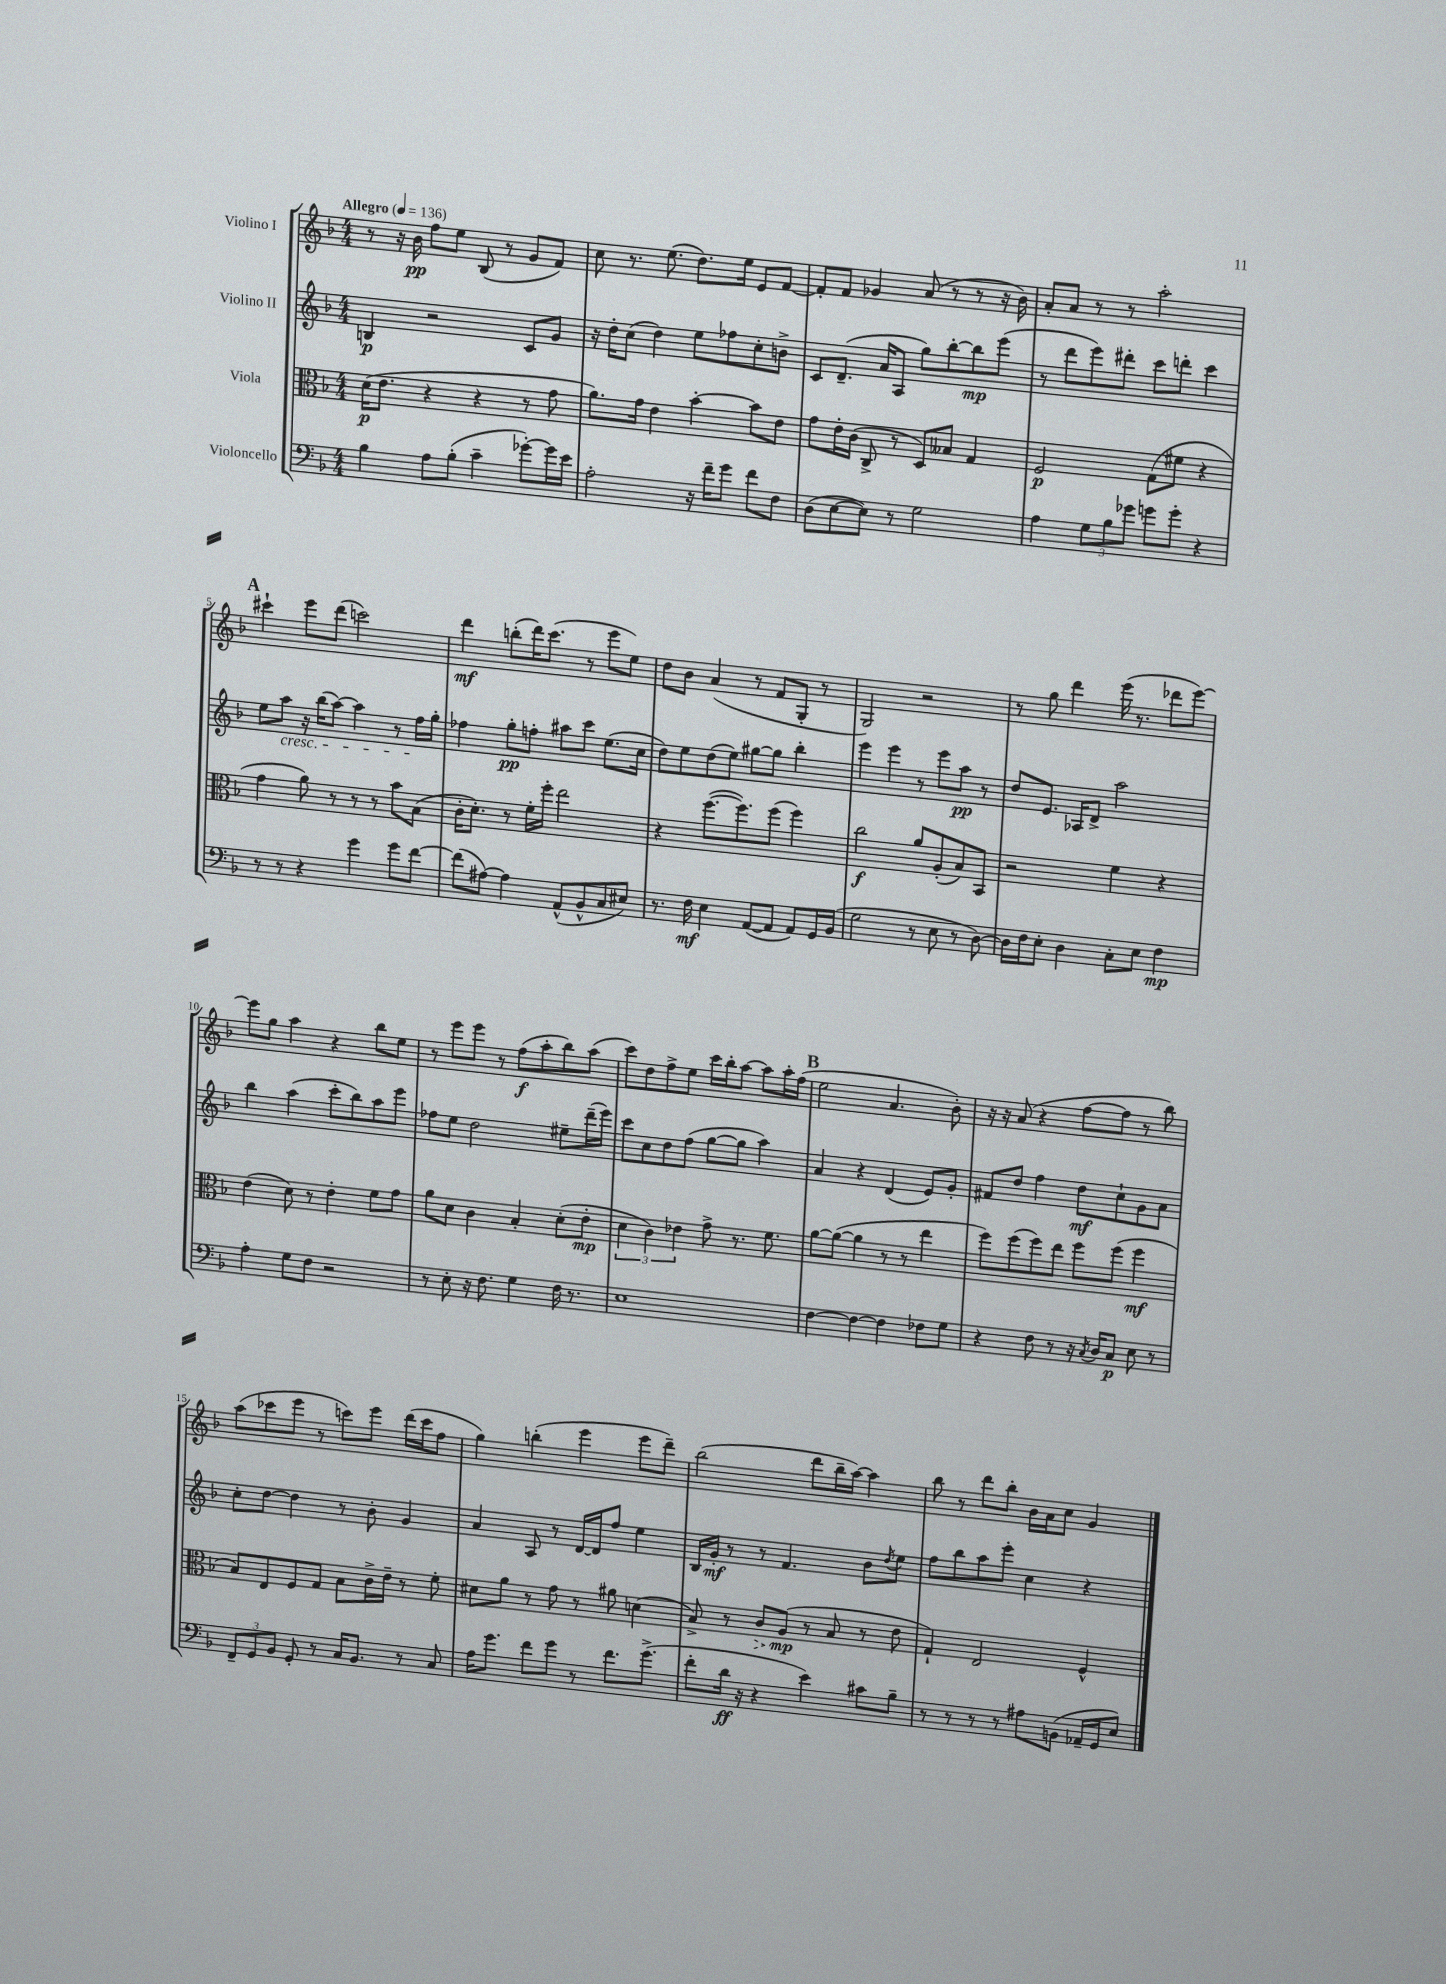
<<
\new StaffGroup <<
\new Staff = "s0" \with { instrumentName = "Violino I" } {
    \clef treble \key f \major \numericTimeSignature \time 4/4 \tempo "Allegro" 4 = 136
    r8 r16 bes'16\pp f''8 e''8 bes8( r8 g'8 f'8) |
    c''8 r8. e''8.( d''8.) e''16 e'8 f'8~ |
    f'8-. f'8 ges'4 a'8( r8 r8 r16 bes'16) |
    a'8-. a'8 r8 r8 a''2-. |
    \mark \markup { \bold "A" } cis'''4-! e'''8 d'''8( c'''2) |
    d'''4\mf b''8-.( d'''16) c'''8.( r8 e'''8 e''8) |
    d''8 bes'8 a'4( r8 f'8 g8-. r8 |
    g2) r2 |
    r8 g''8 d'''4 e'''16( r8. des'''8 e'''8~) |
    e'''8 g''8 a''4 r4 bes''8 e''8 |
    r8 e'''8 e'''8 r8 f''8\f( a''8-. bes''8) a''8( |
    c'''8) d''8 f''8-> e''8 c'''16 bes''16-. a''8~ a''8 a''16-. f''16( |
    \mark \markup { \bold "B" } e''2 a'4. bes'8-.) |
    r16 r16 a'8( r4 f''8~ f''8 r8 bes''8) |
    a''8( ces'''8 e'''8 r8 c'''8) e'''8 d'''16( c'''16 f''8 |
    g''4) b''4-.( e'''4 e'''8 d'''8--) |
    bes''2( d'''8 bes''16-- a''16~) a''4 |
    bes''8 r8 d'''8 bes''8-. bes'16 a'16 c''8 g'4 \bar "|." |
}
\new Staff = "s1" \with { instrumentName = "Violino II" } {
    \clef treble \key f \major \numericTimeSignature \time 4/4
    b4\p r2 c'8 g'8 |
    r16 d''16-. c''8( d''4) e''8 fes''8 c''8-. b'8-> |
    c'8 d'8.--( a'16 a8 g''8) bes''8~-. bes''8\mp e'''8( |
    r8 d'''8 e'''8) dis'''8-. c'''8 d'''8-. c'''4 |
    \mark \markup { \bold "A" } e''8 a''8\cresc r16 bes''16( a''8~) a''4 r8 f''16\! g''16-. |
    fes''4 g''8-.\pp f''8-. ais''8 c'''8 e''8.( c''16 |
    d''8) e''8 d''8( e''8) gis''8~ gis''8 bes''4-. |
    e'''4 e'''4 r8 e'''8 a''8\pp r8 |
    d''8 e'8. aes16 d'8-> a''2 |
    bes''4 a''4( c'''8-. bes''8) a''8 e'''8 |
    fes''8 e''8 d''2 eis''8-- d'''16--( e'''16) |
    c'''8 c''8 d''8 f''8( g''8~ g''8 a''4) |
    \mark \markup { \bold "B" } a'4 r4 d'4( e'8) g'8-. |
    fis'8 d''8 f''4 d''8\mf c''8-! g'8 a'8 |
    c''8-. d''8~ d''4 r8 bes'8-. g'4 |
    a'4 a8 r8 d'16~ d'16 f''8 e''4 |
    bes16 g'16-.\mf r8 r8 f'4. bes'8 \acciaccatura { d''8 } e''8 |
    f''8 bes''8 a''8 e'''8-. c''4 r4 \bar "|." |
}
\new Staff = "s2" \with { instrumentName = "Viola" } {
    \clef alto \key f \major \numericTimeSignature \time 4/4
    d'16\p( e'8. r4 r4 r8 g'8 |
    a'8.) g'16 e'4 bes'4~-. bes'8 e'8 |
    g'8 e'16-. c'16( c8-> r8 d8) beses8 g4 |
    f2\p g8( fis'8 r4 |
    \mark \markup { \bold "A" } g'4 a'8) r8 r8 r8 bes'8 bes8( |
    c'16-. d'8.-.) r8 f'16-. f''16-. e''2 |
    r4 f''8.~( f''8.) f''8( f''4) |
    c''2\f a'8 a8-.( bes8) bes,8 |
    r2 f'4 r4 |
    e'4( d'8) r8 e'4-. f'8 g'8 |
    a'8 d'8 c'4 bes4-. d'8-.( e'8-.\mp |
    \tuplet 3/2 { d'4 c'4) ees'4 } g'8-> r8. f'8. |
    \mark \markup { \bold "B" } a'8~ a'8~( a'4 r8 r8 e''4 |
    f''8) f''8( f''8) e''8 f''8 f''8( f''4\mf |
    bes8) e8 f8 g8 bes8 c'16-> e'16-- r8 f'8-. |
    dis'8 a'8 r8 g'8 r8 ais'8 d'4( |
    bes8->) r8 \once \override Hairpin.style = #'dashed-line c'8\> a8\mp\!( r8 bes8 r8 e'8 |
    g4-!) e2 f4-^ \bar "|." |
}
\new Staff = "s3" \with { instrumentName = "Violoncello" } {
    \clef bass \key f \major \numericTimeSignature \time 4/4
    bes4 a8 bes8-.( c'4-- ges'8~-.) ges'16 e'16 |
    a2-. r16 f'16-- g'8 f'8 f8 |
    d8( e8~ e8) r8 g2 |
    a4 \tuplet 3/2 { g8 bes8 ges'8 } g'8 g'8-. r4 |
    \mark \markup { \bold "A" } r8 r8 r4 g'4 g'8 f'8~ |
    f'8( ais8~) ais4 a,8-^( bes,8-^ c8 eis8) |
    r8. f16\mf e4 a,8~( a,8 a,8) g,16 bes,16( |
    g2 r8 e8 r8 d8~) |
    d16 f16 e8-. d4 c8-. e8 f4\mp |
    a4-. g8 f8 r2 |
    r8 e8-. r16 f8. g4 f16 r8. |
    e1 |
    \mark \markup { \bold "B" } f4~ f4~ f4 fes8 g8 |
    r4 f8 r8 r16 \acciaccatura { c8 } d16 c8\p e8 r8 |
    \tuplet 3/2 { f,8-- g,8 bes,8 } g,8-. r8 c16 bes,8. r8 c8 |
    a16 g'8. f'8 g'8 r8 f'8. g'8.->( |
    f'8-. d'16\ff r16 r4 e'4) cis'8 bes8-- |
    r8 r8 r8 r8 ais8 b,8( aes,16-- g,16 e8) \bar "|." |
}
>>
>>
